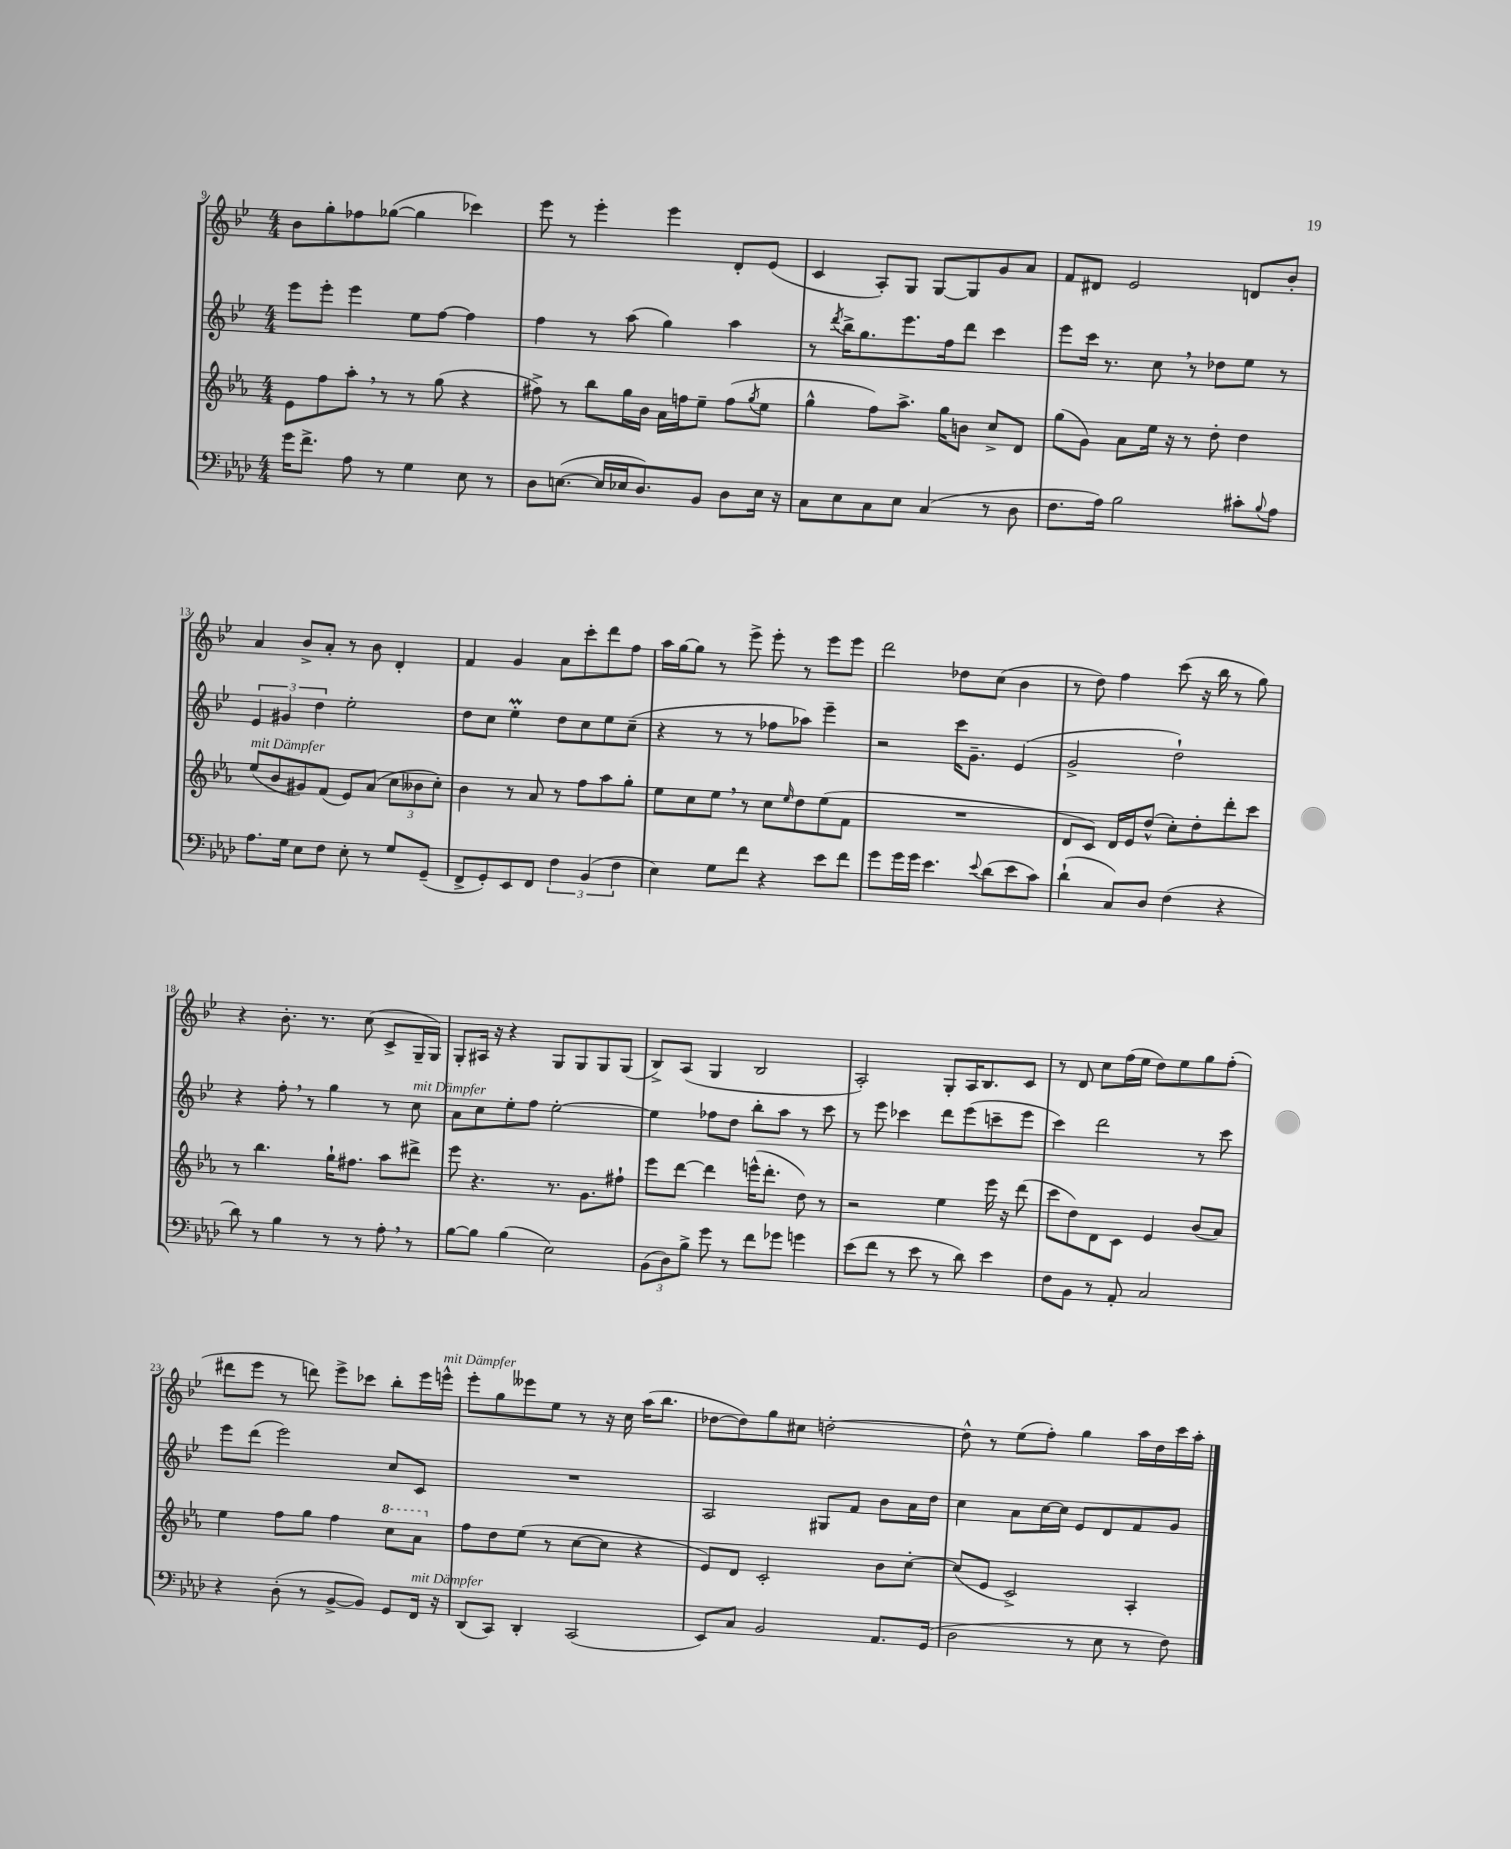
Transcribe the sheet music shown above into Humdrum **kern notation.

**kern	**kern	**kern	**kern
*staff4	*staff3	*staff2	*staff1
*clefF4	*clefG2	*clefG2	*clefG2
*k[b-e-a-d-]	*k[b-e-a-]	*k[b-e-]	*k[b-e-]
*M4/4	*M4/4	*M4/4	*M4/4
16g	8e-	8eee-	8b-
8.f^	.	.	.
.	8ff	8eee-'	8gg'
8A-	8aa-'	4eee-	8ff-
8r	8r	.	([8gg-
4G	8r	8ee-	4gg-]
.	(8gg	[8ff	.
8E-	4r	4ff]	4ccc-)
8r	.	.	.
=	=	=	=
8D-	8ff#^)	4ff	8eee-
([8.E	8r	.	8r
.	8bb-	8r	4eee-'
16E]	.	.	.
16E-	16gg	(8aa	.
8.D-)	16b-	.	.
.	16a-	4gg)	4eee-
.	16ff	.	.
8BB-	8ee-~	.	.
8D-	(8ff	4aa	8d'
.	8qgg	.	.
16E-	8ee-	.	(8e-
16r	.	.	.
=	=	=	=
8C	4gg^^	8r	4c
.	.	8qddd	.
8E-	.	16bb-^	.
.	.	8.gg	.
8C	8ff)	.	8A')
8E-	8.aa-^	8.eee-	8G
(4C	.	.	[8G
.	16gg	16ff	.
.	8b	8ddd	8G]
8r	8cc^	4ccc	8g
8D-	8d	.	8a
=	=	=	=
8.F	(8gg	8eee-	8f
.	8g)	16ccc	8d#
16A-)	.	8.r	.
2B-	8a-	.	2e-
.	16ee-	8cc	.
.	16r	.	.
.	8r	8r	.
.	8dd'	8dd-	.
8c#'	4dd	8ee-	8d
8qqB-	.	.	.
8A-	.	8r	8b-'
=	=	=	=
8.A-	(8ee-	6e-	4a
.	8b-	.	.
.	.	6g#	.
16G	.	.	.
8E-	8g#)	.	8b-^
.	.	6dd	.
8F	(8f	.	8a'
8E-'	8e-)	2ee-'	8r
8r	(8a-	.	8b-
8G	12cc	.	4d'
.	12b--	.	.
(8GG~	.	.	.
.	12cc')	.	.
=	=	=	=
8FF^	4b-	8dd	4f
8GG')	.	8cc	.
8EE-	8r	4ee-'	4g
8FF	8a-	.	.
6F	8r	8dd	8a
.	8ff	8cc	8ccc'
(6BB-	.	.	.
.	8aa-	8ee-	8ddd
6F	.	.	.
.	8gg'	(8cc~	8ff
=	=	=	=
4E-)	8ee-	4r	16aa
.	.	.	[16gg
.	8cc	.	8gg]
8G	8ee-	8r	8r
8f	8r	8r	8eee-^
4r	8cc	8ff-	8eee-'
.	16qqee-	.	.
.	8dd	8aa-)	8r
8e-	(8ee-	4eee-~	8eee-
8f	8f	.	8eee-
=	=	=	=
8g	1r	2r	2ddd
16g	.	.	.
16g	.	.	.
4.e-	.	.	.
.	.	16ccc	8dd-
.	.	8.g~	.
8qqe-	.	.	.
(8d-	.	.	(8cc
8e-	.	(4e-	4b-
8c)	.	.	.
=	=	=	=
(4d-`	8d	2g^	8r
.	8c)	.	8dd)
8C)	16d	.	4ff
.	16e-	.	.
8D-	(8dd^^	.	.
(4F	8cc')	2dd`)	(8ccc
.	8dd'	.	16r
.	.	.	16bb-
4r	8ddd'	.	8r
.	8ccc	.	8gg)
=	=	=	=
8d-)	8r	4r	4r
8r	4.bb-	.	.
4B-	.	8ff'	8.b-'
.	.	8r	.
.	.	.	8.r
8r	16gg`	4gg	.
.	8.ff#	.	.
8r	.	.	(8cc
8A-'	8aa-	8r	8c^
8r	8ddd#^	8cc	16G~
.	.	.	16G)
=	=	=	=
[8B-	8eee-	8a	8G'
8B-]	4.r	8cc	16A#
.	.	.	16r
(4B-	.	8ee-'	4r
.	.	8ff	.
2E-)	8.r	[2ee-'	8G
.	.	.	8G
.	8.g	.	.
.	.	.	8G
.	8ff#`	.	(8G
=	=	=	=
(12BB-	8eee-	4ee-]	8B-^)
12D-)	.	.	.
.	[8ddd	.	(8A
12B-^	.	.	.
8g	4ddd]	8ff-	4G
8r	.	8dd	.
8f	(16eee^^	8bb-'	2B-
.	8.ddd'	.	.
8g-	.	8aa	.
4g	8dd)	8r	.
.	8r	8ccc	.
=	=	=	=
(8e-	2r	8r	2A')
8f	.	8eee-	.
8r	.	4ccc-	.
8e-	.	.	.
8r	4ee-	8ddd	8G'
8d-)	.	(8eee-	16A
.	.	.	8.B-
4e-	16eee-	8ccc~	.
.	16r	.	.
.	(8ddd	8eee-	8c
=	=	=	=
8F	8ccc	4ccc)	8r
8BB-	8dd)	.	8d
8r	8d	2ddd	8cc
8AA-'	8c	.	(16ff
.	.	.	16ee-
2C	4e-	.	8dd)
.	.	.	8ee-
.	(8b-	8r	8gg
.	8a-)	8ccc	(8ff'
=	=	=	=
4r	4ee-	8eee-	8ddd#
.	.	(8ddd	8eee-
(8D-'	8ff	2eee-)	8r
8r	8gg	.	8ddd)
[8BB-^	4ff	.	8eee-^
8BB-])	.	.	8ccc-
8GG	8ccc	8cc	8bb-'
16FF	8aa-	8c	16eee-
16r	.	.	16eee^^
=	=	=	=
(8DD-	8ff	1r	8eee-'
8CC)	8dd	.	8gg
4DD-'	(8ee-	.	8eee--
.	8r	.	8ee-
(2CC	[8cc	.	8r
.	8cc]	.	16r
.	.	.	16cc
.	4r	.	(16aa
.	.	.	8.bb-
=	=	=	=
8EE-)	8e-)	2A	[8dd-
8C	8d	.	8dd-])
2BB-	2c'	.	8gg
.	.	.	8cc#
.	.	8G#	[2dd'
.	.	8f	.
8.AA-	8b-	8b-	.
.	[8cc'	16a	.
(16GG	.	16dd	.
=	=	=	=
2D-	(8cc]	4cc	8dd^^]
.	8e-	.	8r
.	2c^)	8a	(8ee-
.	.	[16cc	8ff')
.	.	16cc]	.
8r	.	8e-	4gg
8E-	.	8d	.
8r	4A-'	8f	16aa
.	.	.	16dd
8F)	.	8g	16ccc
.	.	.	16aa'
==	==	==	==
*-	*-	*-	*-
